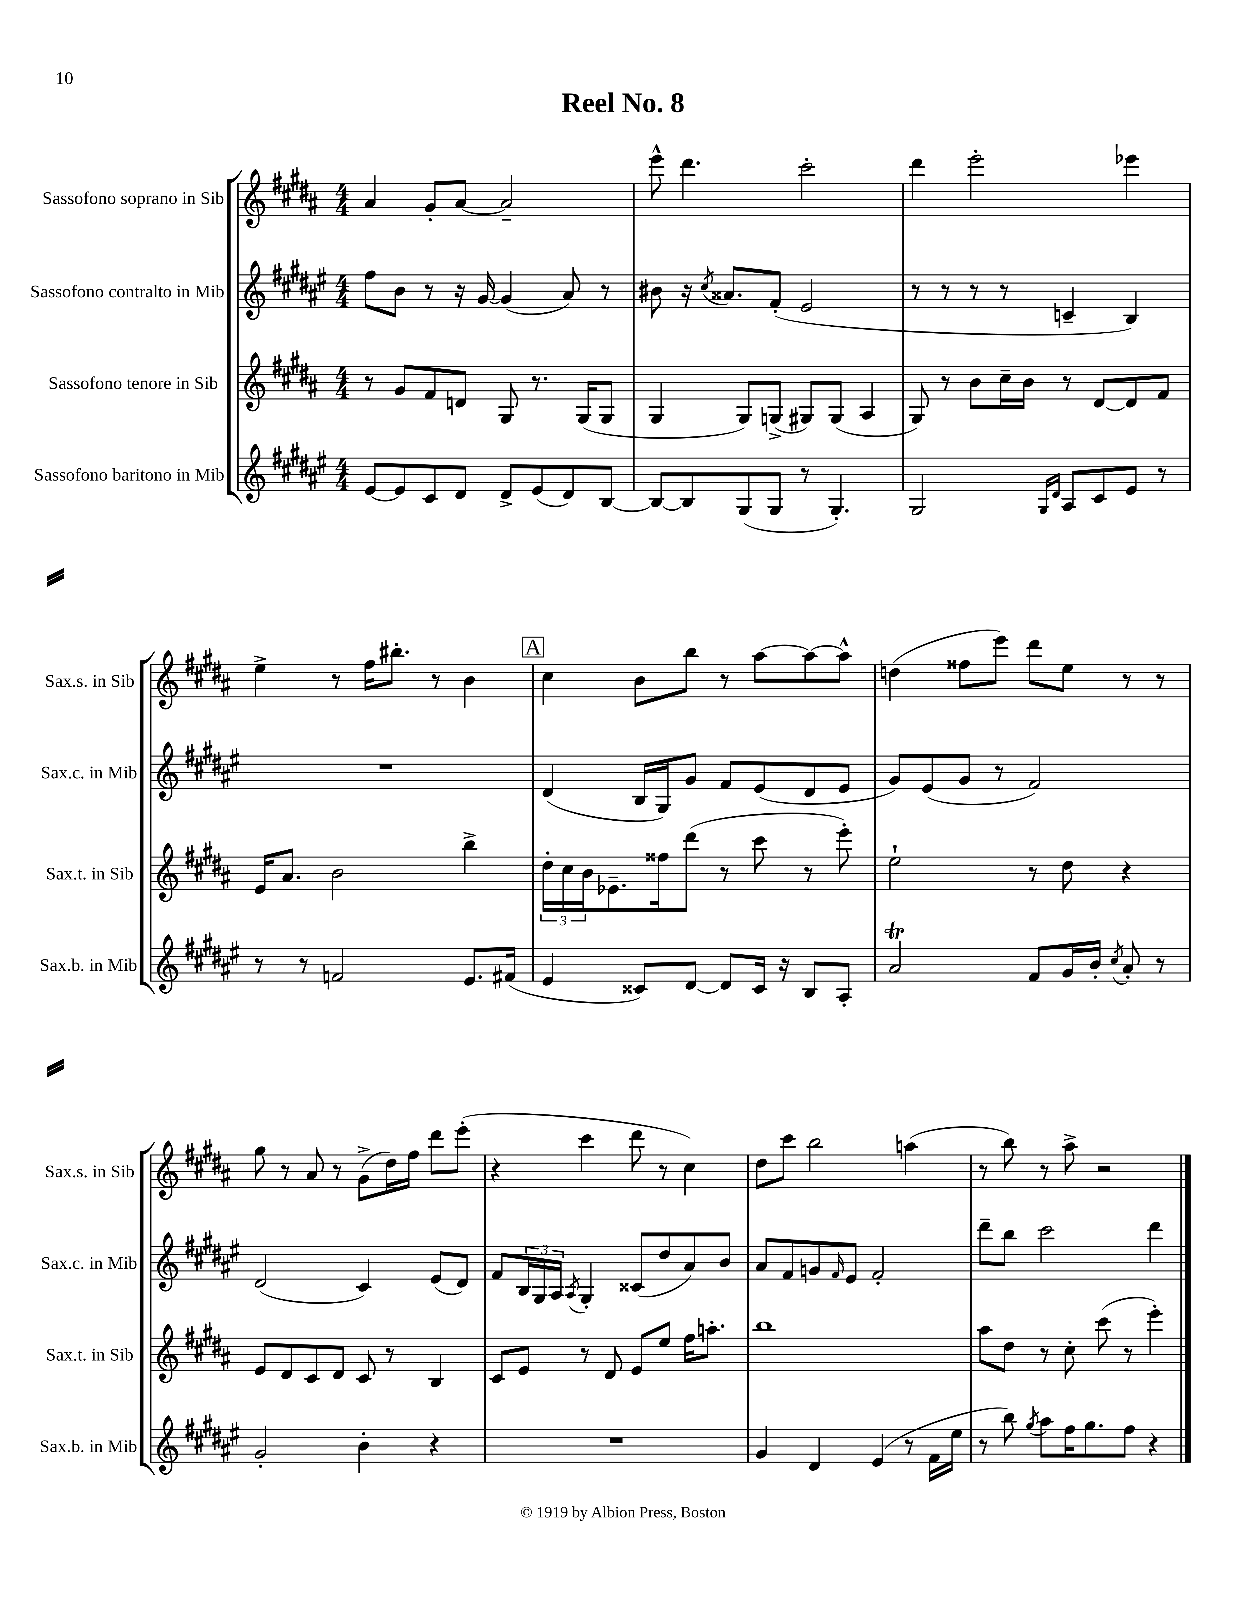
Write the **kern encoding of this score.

**kern	**kern	**kern	**kern
*part4	*part3	*part2	*part1
*staff4	*staff3	*staff2	*staff1
*I"Sassofono baritono in Mib	*I"Sassofono tenore in Sib	*I"Sassofono contralto in Mib	*I"Sassofono soprano in Sib
*I'Sax.b. in Mib	*I'Sax.t. in Sib	*I'Sax.c. in Mib	*I'Sax.s. in Sib
*clefG2	*clefG2	*clefG2	*clefG2
*k[f#c#g#d#a#e#]	*k[f#c#g#d#a#]	*k[f#c#g#d#a#e#]	*k[f#c#g#d#a#]
*M4/4	*M4/4	*M4/4	*M4/4
=1	=1	=1	=1
[8e#/L	8r	8ff#\L	4a#/
8e#/]	8g#/L	8b\J	.
8c#/	8f#/	8r	8g#'/L
8d#/J	8dn/J	16r	[8a#/J
.	.	[16g#/	.
8d#^/L	8G#/	(4g#/]	2a#~/]
(8e#/	8.r	.	.
8d#/)	.	8a#/)	.
.	(16G#/KL	.	.
[8B/J	8G#/J	8r	.
=2	=2	=2	=2
8B/L_	4G#/	8b#X\	8eee^^\
8B/]	.	16r	4.ddd#\
.	.	8qcc#/	.
.	.	8.a##X/L	.
(8G#/	8G#/L)	.	.
8G#/J	(8Gn^/J	(8f#'/J	.
8r	8G#X/L)	2e#/	2ccc#'\
4.G#'/)	(8G#/J	.	.
.	4A#/	.	.
=3	=3	=3	=3
2G#/	8G#/)	8r	4ddd#\
.	8r	8r	.
.	8b\L	8r	2eee'\
.	16cc#~\L	8r	.
.	16b\JJ	.	.
16qqG#/LL	.	.	.
16qqd#/JJ	.	.	.
8A#/L	8r	4cn~/	.
8c#/	[8d#/L	.	.
8e#/J	8d#/]	4B/)	4eee-X\
8r	8f#/J	.	.
!!LO:LB:g=z
=4	=4	=4	=4
8r	16e/KL	1r	4ee^\
.	8.a#/J	.	.
8r	.	.	.
2fn/	2b\	.	8r
.	.	.	16ff#\KL
.	.	.	8.bb#X'\J
.	.	.	8r
8.e#/L	4bb^\	.	4b\
(16f#X/Jk	.	.	.
!!LO:REH:place=s1:t=A
=5	=5	=5	=5
4e#/	24dd#'\LL	(4d#/	4cc#\
.	24cc#\	.	.
.	24b\J	.	.
.	8.e-X~\	.	.
8c##X/L)	.	16B/LL	8b\L
.	16ff##X\k	16G#/J)	.
[8d#/J	(8ddd#\J	8g#/J	8bb\J
8d#/L]	8r	8f#/L	8r
16c##/Jk	8ccc#\	(8e#/	[8aa#\L
16r	.	.	.
8B/L	8r	8d#/	8aa#\_
8A#'/J	8eee'\)	8e#/J	8aa#^^\J]
=6	=6	=6	=6
2a#t/	2ee`\	8g#/L)	(4ddn\
.	.	(8e#/	.
.	.	8g#/J	8ff##X\L
.	.	8r	8eee\J)
8f#/L	8r	2f#/)	8ddd#\L
16g#/L	8dd#\	.	8ee\J
16b'/JJ	.	.	.
8qcc#/	.	.	.
8a#'/	4r	.	8r
8r	.	.	8r
!!LO:LB:g=z
=7	=7	=7	=7
2g#'/	8e/L	(2d#/	8gg#\
.	8d#/	.	8r
.	8c#/	.	8a#/
.	8d#/J	.	8r
4b'\	8c#/	4c#/)	(8g#^\L
.	8r	.	16dd#\L)
.	.	.	16ff#\JJ
4r	4B/	(8e#/L	8ddd#\L
.	.	8d#/J)	(8eee'\J
=8	=8	=8	=8
1r	8c#/L	8f#/L	4r
.	8e/J	24B/L	.
.	.	24G#/	.
.	.	24A#/JJ	.
.	.	8qA#/	.
.	8r	4G#'/	4ccc#\
.	8d#/	.	.
.	8e/L	(8c##X/L	8ddd#\
.	8ee/J	8dd#/	8r
.	16ff#\KL	8a#/)	4cc#\)
.	8.aan'\J	.	.
.	.	8b/J	.
=9	=9	=9	=9
4g#/	1bb	8a#/L	8dd#\L
.	.	8f#/	8ccc#\J
4d#/	.	8gn/	2bb\
.	.	16qqf#/	.
.	.	8e#/J	.
(4e#/	.	2f#'/	.
8r	.	.	(4aan\
16f#\LL	.	.	.
16ee#\JJ	.	.	.
=10	=10	=10	=10
8r	8aa#\L	8ddd#~\L	8r
8bb\)	8dd#\J	8bb\J	8bb\)
8qgg#/	.	.	.
8aa#\L	8r	2ccc#\	8r
16ff#\K	8cc#'\	.	8aa#^\
8.gg#\	.	.	.
.	(8ccc#\	.	2r
8ff#\J	8r	.	.
4r	4eee'\)	4ddd#\	.
==	==	==	==
*-	*-	*-	*-
